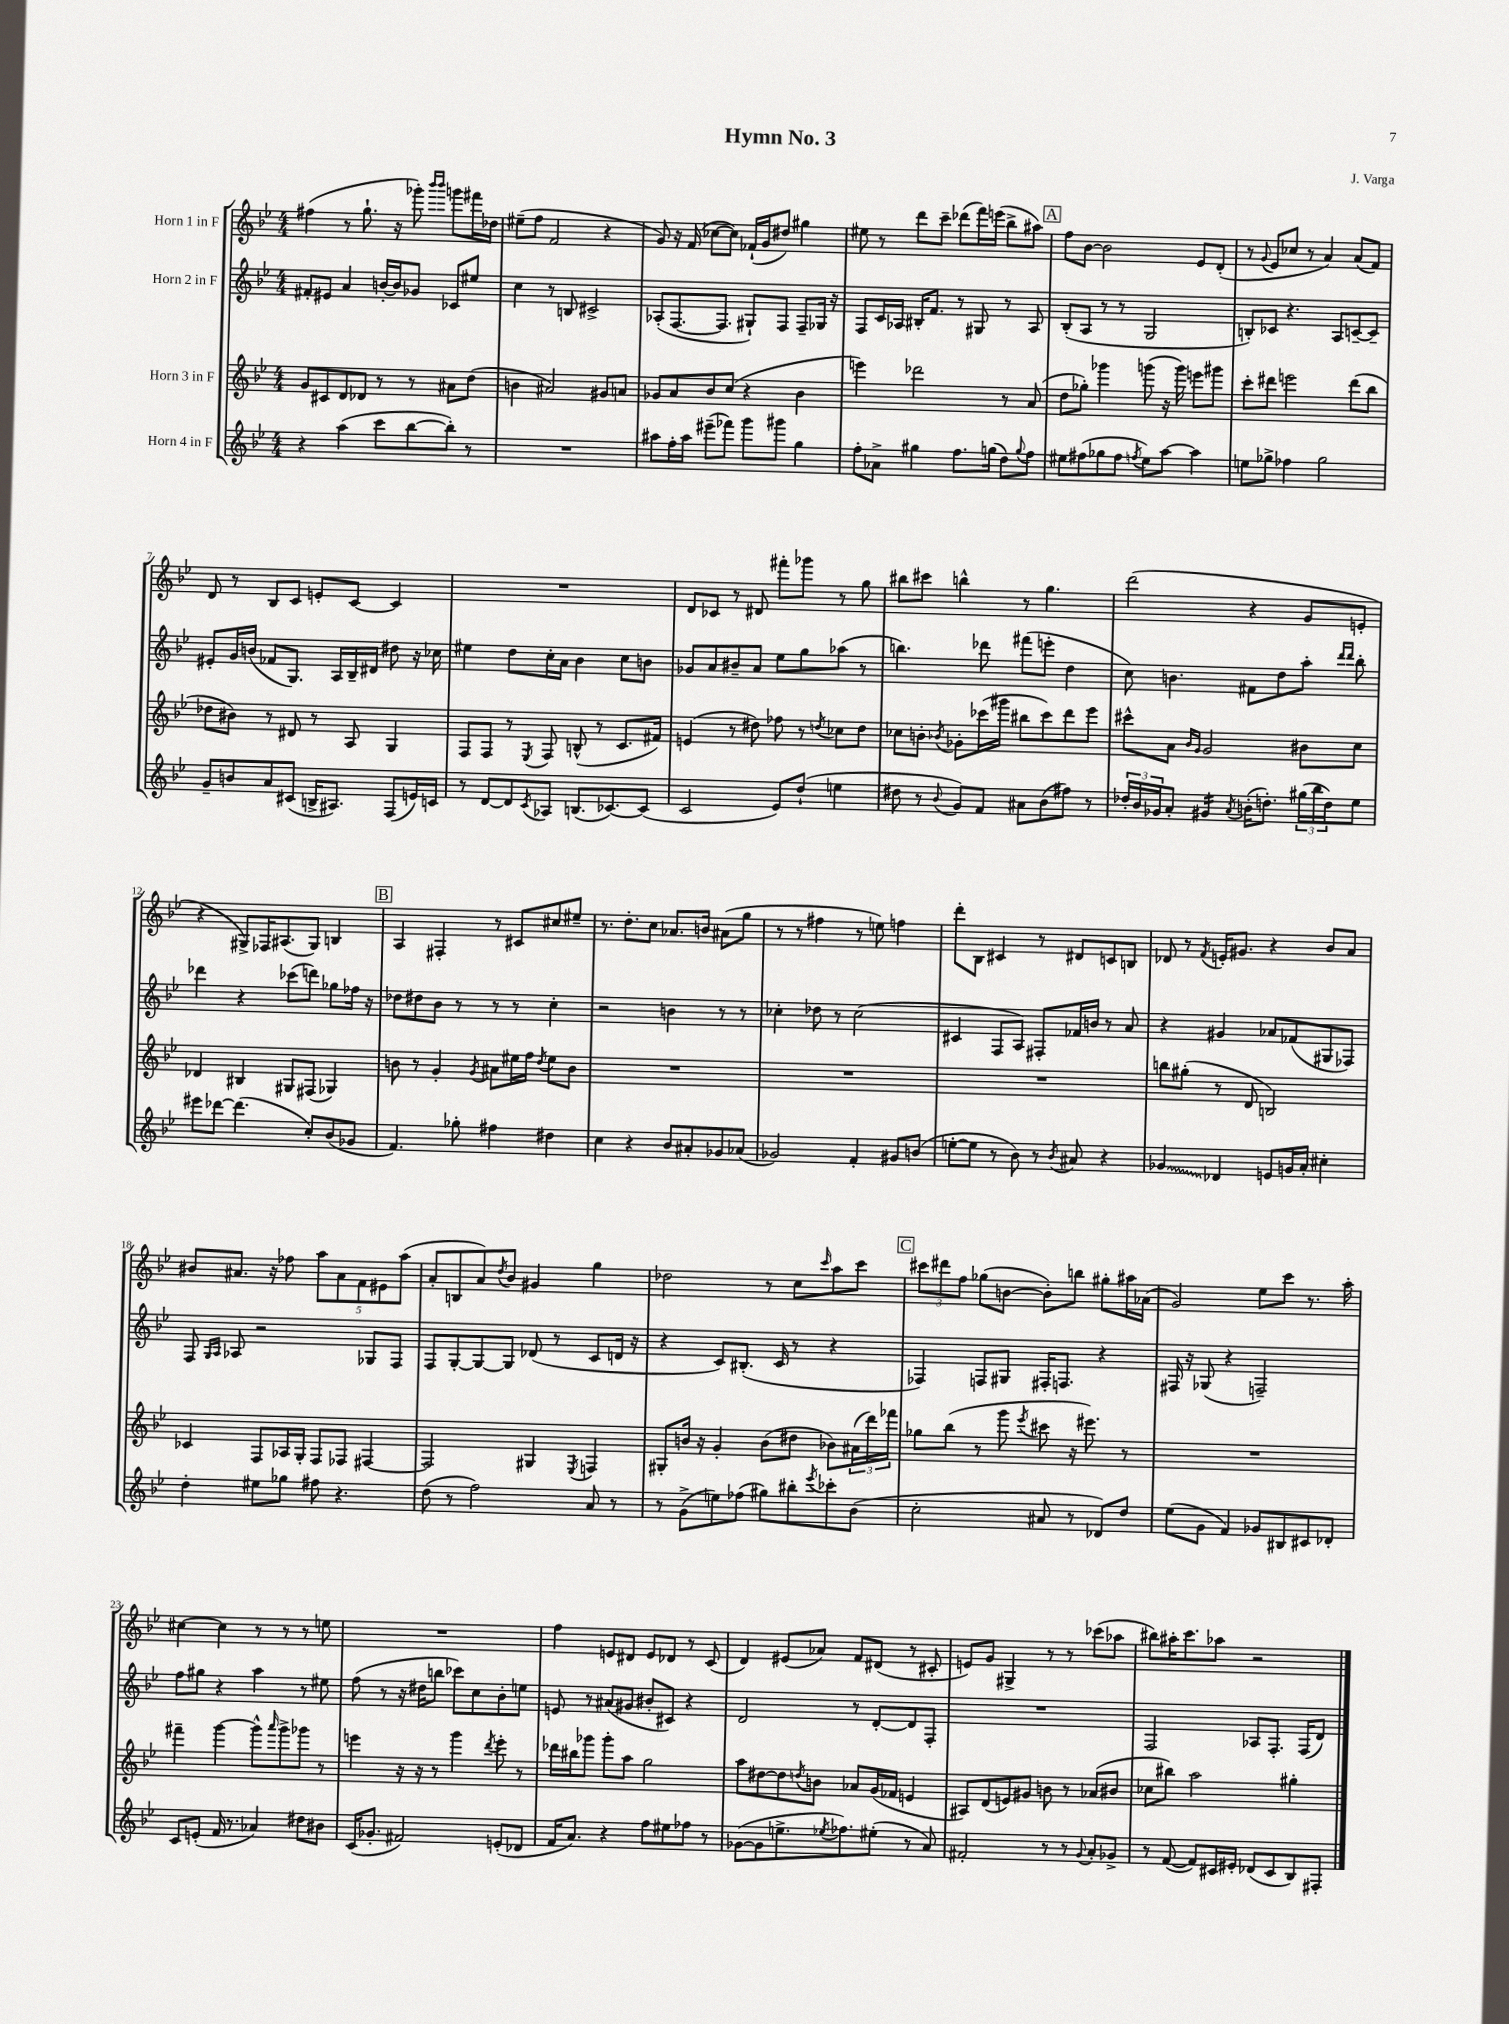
\header { title = "Hymn No. 3" composer = "J. Varga" }
<<
\new StaffGroup <<
\new Staff = "s0" \with { instrumentName = "Horn 1 in F" } {
    \clef treble \key bes \major \numericTimeSignature \time 4/4
    fis''4( r8 g''8.-! r16 ges'''8-.) \grace { bes'''16 bes'''16 } g'''8 fis'''16 des''16 |
    eis''8--( f''8 f'2 r4 |
    g'8) r16 f'16( ces''8~ ces''8) fes'16-!( g'16 dis''8) gis''4 |
    eis''8 r8 d'''8 c'''8-- des'''8( f'''16) e'''16( bes''8-> ais''8) |
    \mark \markup { \box "A" } f''8 bes'8~ bes'2 ees'8 d'8-.( |
    r8 \appoggiatura { g'8 } ees'8 ces''8 r8 a'4) a'8( f'8) |
    d'8 r8 bes8 c'8 e'8-. c'8~ c'4 |
    R1 |
    d'8 ces'8 r8 dis'8 fis'''8-. ges'''8 r8 g''8 |
    bis''8 cis'''8 b''4-^ r8 g''4. |
    d'''2( r4 g'8 e'8-. |
    r4 gis8->) fes16 ais8.( gis8) b4 |
    \mark \markup { \box "B" } a4 fis4-. r8 cis'8 cis''8 eis''8-- |
    r8. d''8.-. c''8 aes'8. b'16 ais'8( g''8 |
    r8 r8 fis''4 r8 e''8) f''4 |
    d'''8-. bes8 cis'4 r8 dis'8 c'8 b8 |
    des'8 r8 \acciaccatura { f'8 } e'16-. gis'8. r4 bes'8 a'8 |
    bis'8 ais'8. r16 fes''8 \tuplet 5/4 { a''8 ais'8 f'8 eis'8 a''8( } |
    a'8-. b8 a'8) \acciaccatura { d''8 } bes'8 gis'4 g''4 |
    des''2 r8 c''8 \grace { c'''16 } a''8 c'''8 |
    \mark \markup { \box "C" } \tuplet 3/2 { cis'''8 dis'''8 f''8 } ges''8( b'8~ b'8-.) b''8 gis''8-. ais''16 aes'16( |
    g'2) ees''8 c'''8 r8. a''16-. |
    cis''4~ cis''4 r8 r8 r8 e''8 |
    R1 |
    f''4 e'8 dis'8 e'8 des'8 r8 c'8( |
    d'4) eis'8( aes'8) f'8 dis'8( r8 cis'8-. |
    e'8) g'8 gis4-> r8 r8 ces'''8( aes''8 |
    bis''8) ais''16-. c'''8. aes''8 r2 \bar "|." |
}
\new Staff = "s1" \with { instrumentName = "Horn 2 in F" } {
    \clef treble \key bes \major \numericTimeSignature \time 4/4
    fis'8-. eis'8 a'4 b'16~-. b'16 ges'8 ces'8 eis''8 |
    c''4 r8 b8 cis'2-> |
    aes8-.( f8.~ f8. gis8-!) f8 f8-- ges16 r16 |
    f8 c'16 aes16 bis16-. f'8. r8 gis8 r8 aes8 |
    \mark \markup { \box "A" } bes8-.( a8 r8 r8 g2 |
    b8-.) ces'8 r4. a8 c'8~-- c'8-- |
    eis'8-. g'16 b'16( fes'8 g8.) a16 bes16-- dis'16 dis''8 r16 ces''16 |
    eis''4 d''8 c''16-. a'16 bes'4 c''8 b'8 |
    ges'8 a'8 bis'8-- a'8 ees''8 g''8 aes''8( r8 |
    b''4.) des'''8 fis'''8( e'''8-. d''4 |
    c''8) b'4. fis'8 d''8 a''8-. \grace { d'''16 d'''16 } bes''8-. |
    des'''4 r4 ces'''8( d'''8) ges''8 fes''16 r16 |
    \mark \markup { \box "B" } des''8 dis''8 bes'8 r8 r8 r8 c''4-. |
    r2 b'4 r8 r8 |
    ces''4-. des''8 r8 ces''2( |
    cis'4 f8 a8) fis8-. fes'16 b'16 r8 a'8 |
    r4 gis'4 aes'8 fes'8( gis8 fes8) |
    f8 \grace { g16 a16 } aes8 r2 ges8 f8 |
    f8 g8~-. g8~ g8 des'8( r8 c'8 d'16 r16 |
    r4 c'8) bis8.-.( c'16 r8 r4 |
    \mark \markup { \box "C" } fes4) f8 gis8 fis16-. f8. r4 |
    fis16 r16 ges8( r4 f2--) |
    f''8 gis''8 r4 a''4 r8 eis''8 |
    f''8( r8 r16 dis''16 b''8 ces'''8) c''8 bes'8-. e''8 |
    e'8 r8 ais'8( gis'8 bis'8-. cis'8) r4 |
    d'2 r8 d'8~-. d'8 f8-. |
    R1 |
    f2 aes8 f8.-. f16( d'8) \bar "|." |
}
\new Staff = "s2" \with { instrumentName = "Horn 3 in F" } {
    \clef treble \key bes \major \numericTimeSignature \time 4/4
    g'8 cis'8 d'8 des'8 r8 r8 ais'8 d''8( |
    b'4 ais'2) gis'8 a'8 |
    ges'8 a'8 bes'8 c''8( r4 bes'4 |
    e'''4) des'''2 r8 a'8( |
    \mark \markup { \box "A" } d''8 ges''8-.) ges'''4 g'''8( r16 g'''16) e'''8 gis'''8 |
    c'''8-. dis'''8 e'''2 dis'''8( bes''8 |
    des''8 bis'8) r8 dis'8 r8 a8 g4 |
    f8 f8 r8 \acciaccatura { ees8 } f8 b8-^( r8 c'8. fis'16) |
    e'4( r8 dis''8) fes''8 r8 \acciaccatura { d''8 } ces''8 d''8 |
    ces''8 b'8-. \acciaccatura { bes'8 } ges'8-. ces'''16( gis'''16 bis''8 ces'''8) d'''8 ees'''8 |
    cis'''8-^ a'8 \grace { bes'16 g'16 } g'2 bis'8 c''8 |
    des'4 bis4 gis8 fis8( ges4) |
    \mark \markup { \box "B" } b'8 r8 g'4-. \acciaccatura { g'8 } ais'8 eis''16 f''16 \acciaccatura { d''8 } eis''8 b'8 |
    R1 |
    R1 |
    R1 |
    b''8 gis''8-.( r8 d'8 b2) |
    ces'4 f8 aes16 g16-. f8 fes8 fis4~ |
    fis2 gis4 \acciaccatura { ees8 } f4 |
    gis8-. b'16 r16 g'4-. b'8( dis''8 bes'8) \tuplet 3/2 { ais'16( d'''16) fes'''16 } |
    \mark \markup { \box "C" } ges''8 bes''8( r8 g'''8 \acciaccatura { ees'''8 } cis'''8 r16 eis'''8.) r8 |
    R1 |
    fis'''4-- g'''4~ g'''8-^ \grace { a'''16 } g'''8-> ges'''8 r8 |
    e'''4 r16 r16 r8 g'''4 \acciaccatura { d'''8 } e'''8-. r8 |
    des'''16 bis''16 ges'''8 ges'''8-. a''8 g''2 |
    a''8 dis''8~ dis''8 \acciaccatura { d''8 } b'8 aes'8 g'16( fes'16 e'4 |
    ais8) d'8( e'8) gis'8 b'8 r8 aes'8( bis'8 |
    ces''8 bis''8) a''2 gis''4-. \bar "|." |
}
\new Staff = "s3" \with { instrumentName = "Horn 4 in F" } {
    \clef treble \key bes \major \numericTimeSignature \time 4/4
    r4 a''4( c'''8 bes''8~ bes''8-.) r8 |
    R1 |
    ais''8 f''16-. ais''16 eis'''8--( fes'''8) g'''8 gis'''8 g''4 |
    f''8-. aes'8-> gis''4 f''8. g''16( d''8) \appoggiatura { g''8 } f''8 |
    \mark \markup { \box "A" } eis''8 fis''8( ges''8 fis''8 \acciaccatura { f''8 } eis''8) a''8~ a''4 |
    e''8 ges''8-> fes''4 ges''2 |
    g'8-- b'8 a'8 cis'8( b16-> ais8.) f8( e'16) c'16 |
    r8 d'8~ d'8 \acciaccatura { c'8 } aes8 b8.( ces'8.~) ces'8( |
    c'2 ees'8) d''8-!( e''4 |
    dis''8 r8 \appoggiatura { bes'8 } g'8) f'8 ais'8 bes'8( fis''8) r8 |
    \tuplet 3/2 { des''16-. bes'16 ges'16 } a'8-. gis'4:16 \acciaccatura { a'8 } b'16-.( d''8.-.) \tuplet 3/2 { gis''16( bes''16 d''16) } ees''8 |
    eis'''8 des'''8~ des'''4.( c''8-.) bes'8( ges'8 |
    \mark \markup { \box "B" } f'4.) ges''8-. fis''4 dis''4 |
    c''4 r4 bes'8 ais'8-. ges'8 aes'8( |
    ges'2) f'4-. gis'8 b'8( |
    e''8~-. e''8 r8 bes'8) r8 \acciaccatura { bes'8 } ais'8 r4 |
    \once \override Glissando.style = #'zigzag ges'4\glissando des'4 e'8 g'16 a'16-. cis''4-. |
    d''4-. eis''8 ges''8 fis''8 r4. |
    d''8( r8 f''2) a'8 r8 |
    r8 g'8->( e''8) fes''8( gis''8) bis''8-. \acciaccatura { ees'''8 } ces'''8-. bes'8( |
    \mark \markup { \box "C" } c''2-. ais'8 r8 des'8) d''8 |
    ees''8( g'8 f'4) ges'8 bis8 cis'8 des'8-. |
    c'8 e'8-.( f'16 r8. aes'4) dis''8 bis'8 |
    c'16( ges'8.-. fis'2) e'8-.( des'8 |
    f'16 a'8.) r4 f''8 eis''8 fes''8 r8 |
    ges'8~( ges'8 e''8.-> \acciaccatura { ees''8 } fes''8.) eis''8-.( r8 a'8) |
    fis'2-. r8 r8 \appoggiatura { g'8 } a'8-. ges'8-> |
    r8 f'8~( f'8) cis'16 eis'16-. des'8( cis'8 bes8) fis8-. \bar "|." |
}
>>
>>
